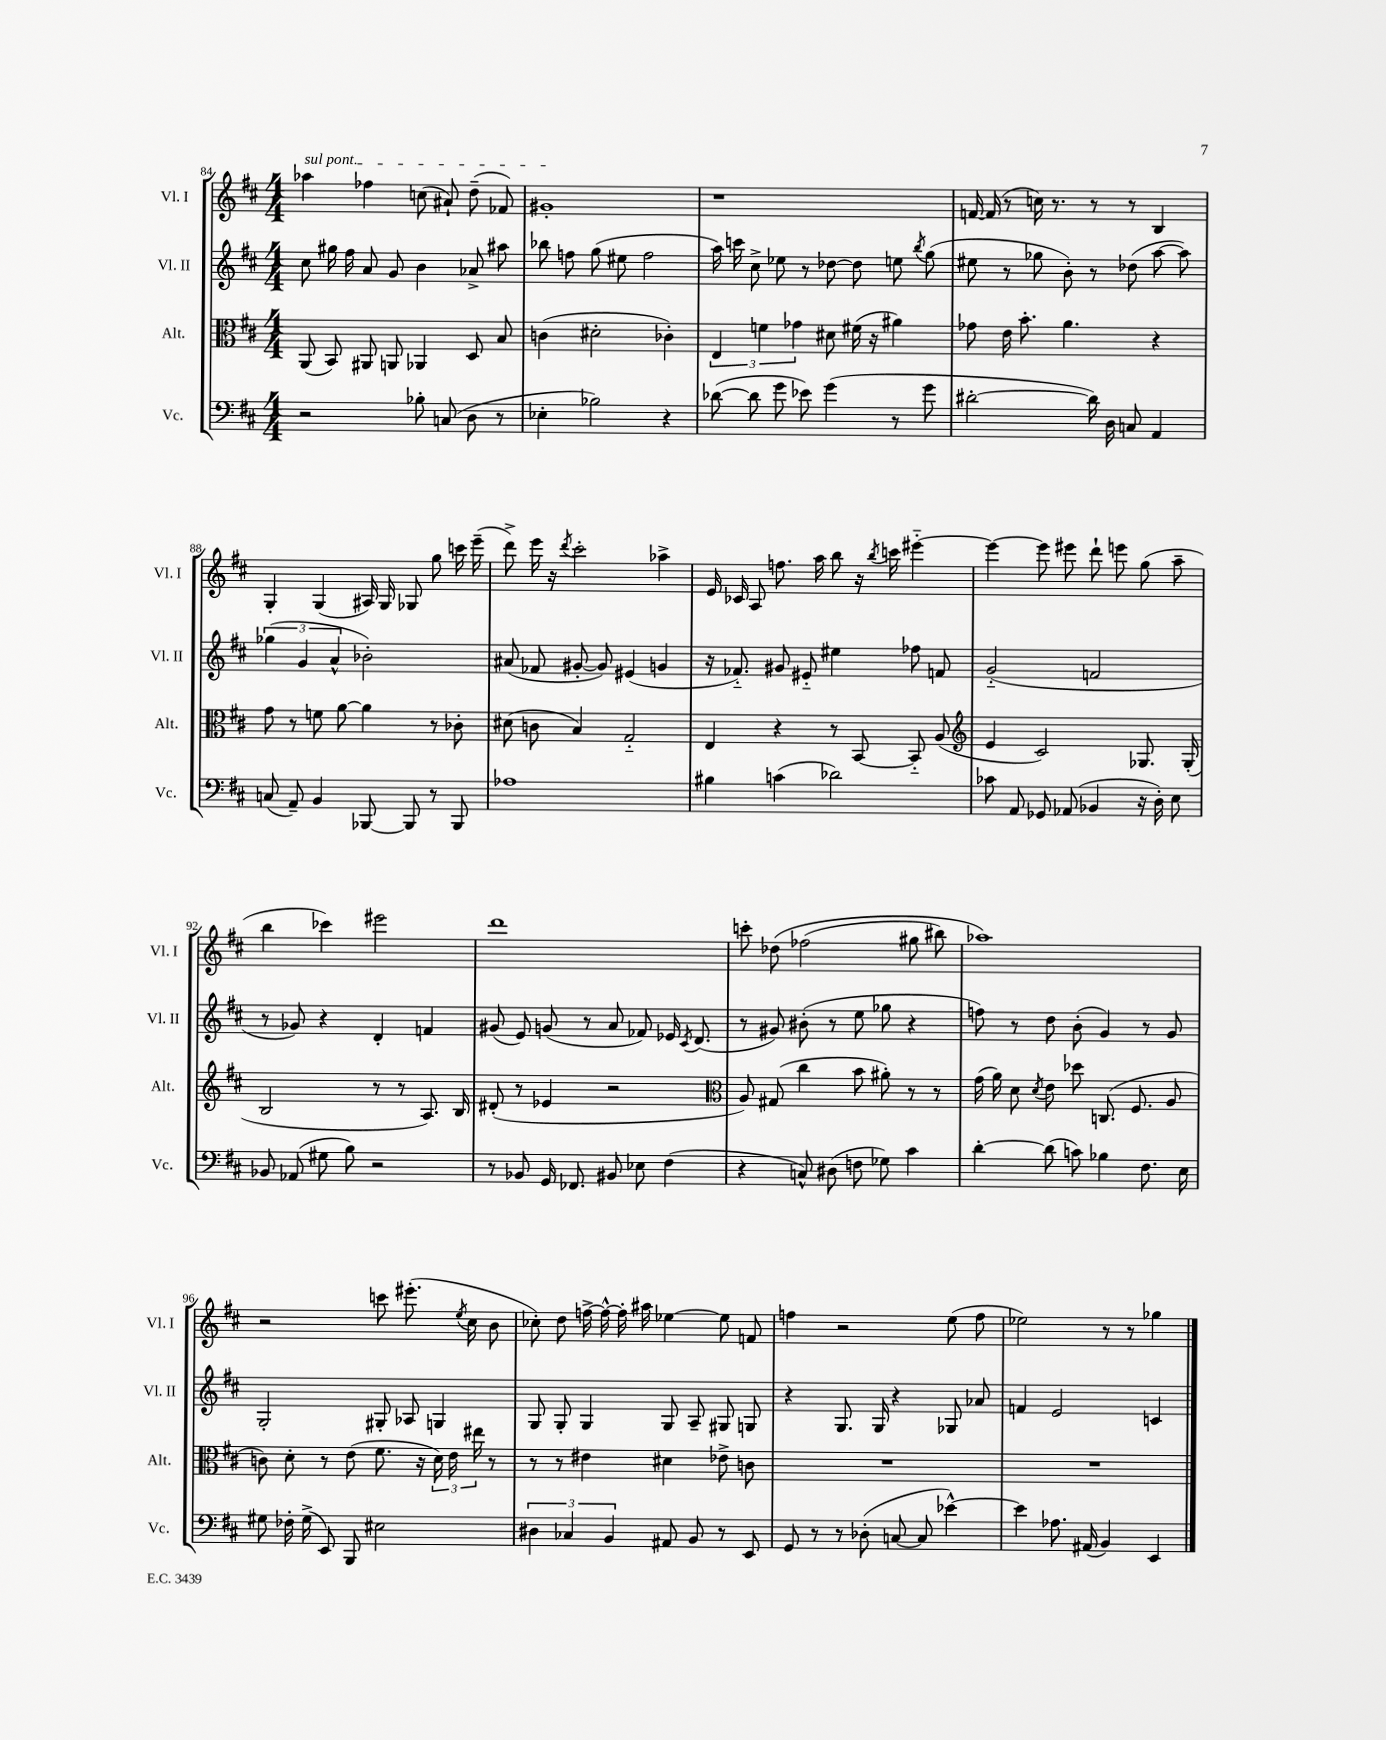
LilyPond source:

<<
\new StaffGroup <<
\new Staff = "s0" \with { instrumentName = "Vl. I" shortInstrumentName = "Vl. I" } {
    \clef treble \key d \major \numericTimeSignature \time 4/4
    \autoBeamOff \once \override TextSpanner.bound-details.left.text = \markup { \italic "sul pont." } aes''4\startTextSpan fes''4 c''8( ais'8-!) d''8--( fes'8) |
    gis'1-.\stopTextSpan |
    r1 |
    f'16~ f'16( r8 c''16) r8. r8 r8 b4 |
    g4-. g4( ais16) g16 ges8 g''8 c'''16 e'''16--( |
    d'''8->) e'''16 r16 \acciaccatura { d'''8 } cis'''2-. aes''4-> |
    e'16 ces'16 a8 f''8. a''16 b''8 r16 \acciaccatura { b''8 } c'''16 eis'''4~-_ |
    eis'''4~ eis'''8 eis'''8 d'''8-! e'''8 g''8( a''8-- |
    b''4 ces'''4) eis'''2 |
    d'''1 |
    c'''8-. des''8\( fes''2( gis''8 bis''8) |
    aes''1\) |
    r2 c'''8 eis'''8.-.( \acciaccatura { e''8 } cis''16 b'8 |
    ces''8-.) d''8 f''16~-> f''16~-^ f''16-. ais''16 ees''4~ ees''8 f'8 |
    f''4 r2 e''8( f''8 |
    ees''2) r8 r8 ges''4 \bar "|." |
}
\new Staff = "s1" \with { instrumentName = "Vl. II" shortInstrumentName = "Vl. II" } {
    \clef treble \key d \major \numericTimeSignature \time 4/4
    \autoBeamOff cis''8 gis''16 fis''16 a'8 g'8 b'4 aes'8-> ais''8 |
    bes''8 f''8 g''8( eis''8 f''2 |
    a''16) c'''16 cis''8-> ees''8 r8 des''8~ des''8 e''8 \acciaccatura { b''8 } g''8( |
    eis''8 r8 ges''8 b'8-.) r8 des''8( a''8~ a''8) |
    \tuplet 3/2 { ges''4( g'4 a'4-^ } bes'2-.) |
    ais'8( fes'8 gis'8~-. gis'8) eis'4( g'4 |
    r16 fes'8.-_) gis'8 eis'8-_ eis''4 fes''8 f'8 |
    g'2-_( f'2 |
    r8 ges'8) r4 d'4-. f'4 |
    gis'8( e'8) g'8( r8 a'8 fes'8) ees'16 \acciaccatura { cis'8 } d'8.( |
    r8 gis'8) bis'8-.( r8 e''8 ges''8 r4 |
    f''8) r8 d''8 b'8-.( g'4) r8 g'8 |
    g2-. gis8-. aes8 g4 |
    g8 g8-. g4 g8 a8-- gis8 g8 |
    r4 g8. g16 r4 ges8 aes'8 |
    f'4 e'2 c'4 \bar "|." |
}
\new Staff = "s2" \with { instrumentName = "Alt." shortInstrumentName = "Alt." } {
    \clef alto \key d \major \numericTimeSignature \time 4/4
    \autoBeamOff a,8( b,8) ais,8 a,8 aes,4 d8 b8 |
    c'4( dis'2-. ces'4-.) |
    \tuplet 3/2 { e4 f'4 ges'4 } dis'8 fis'16( r16 ais'4) |
    ges'8 e'16 b'8.-. a'4. r4 |
    g'8 r8 f'8 a'8~ a'4 r8 ces'8-. |
    dis'8( c'8 b4) g2-_ |
    e4 r4 r8 b,8~ b,8-_ a8( |
    \clef treble e'4 cis'2) ges8. ges16-.( |
    b2 r8 r8 a8.) b16 |
    dis'8-.( r8 ees'4 r2 |
    \clef alto a8) gis8( cis''4 b'8 ais'8-.) r8 r8 |
    g'16( a'16) d'8 \acciaccatura { d'8 } e'8 des''8 c8.( fis8. a8 |
    c'8) d'8-. r8 e'8( fis'8. r16 \tuplet 3/2 { d'16) e'16 eis''16 } r8 |
    r8 r8 eis'4 dis'4 ees'8-> c'8 |
    R1 |
    R1 \bar "|." |
}
\new Staff = "s3" \with { instrumentName = "Vc." shortInstrumentName = "Vc." } {
    \clef bass \key d \major \numericTimeSignature \time 4/4
    \autoBeamOff r2 bes8-. c8( d8 r8 |
    ees4-. bes2) r4 |
    des'8~( des'8 g'8 ees'8) g'4( r8 g'8 |
    dis'2~-. dis'16) d16 c8 a,4 |
    c8( a,8--) b,4 bes,,8~ bes,,8 r8 bes,,8 |
    aes1 |
    bis4 c'4( des'2) |
    ces'8 a,8 ges,8 aes,8( bes,4 r16 d16-.) e8 |
    bes,8 aes,8( gis8 b8) r2 |
    r8 bes,8 g,16 fes,8. bis,8 ees8 fis4( |
    r4 c8-^) dis8( f8 ges8) cis'4 |
    d'4~-. d'8( c'8) bes4 fis8. e16 |
    gis8 fes16-. gis16->( e,8) b,,8 eis2 |
    \tuplet 3/2 { dis4 ces4 b,4 } ais,8 b,8 r8 e,8 |
    g,8 r8 r8 des8-.( c8~ c8 ees'4~-^) |
    ees'4 aes8. ais,16( b,4) e,4 \bar "|." |
}
>>
>>
\layout { \context { \Score currentBarNumber = #84 } }
